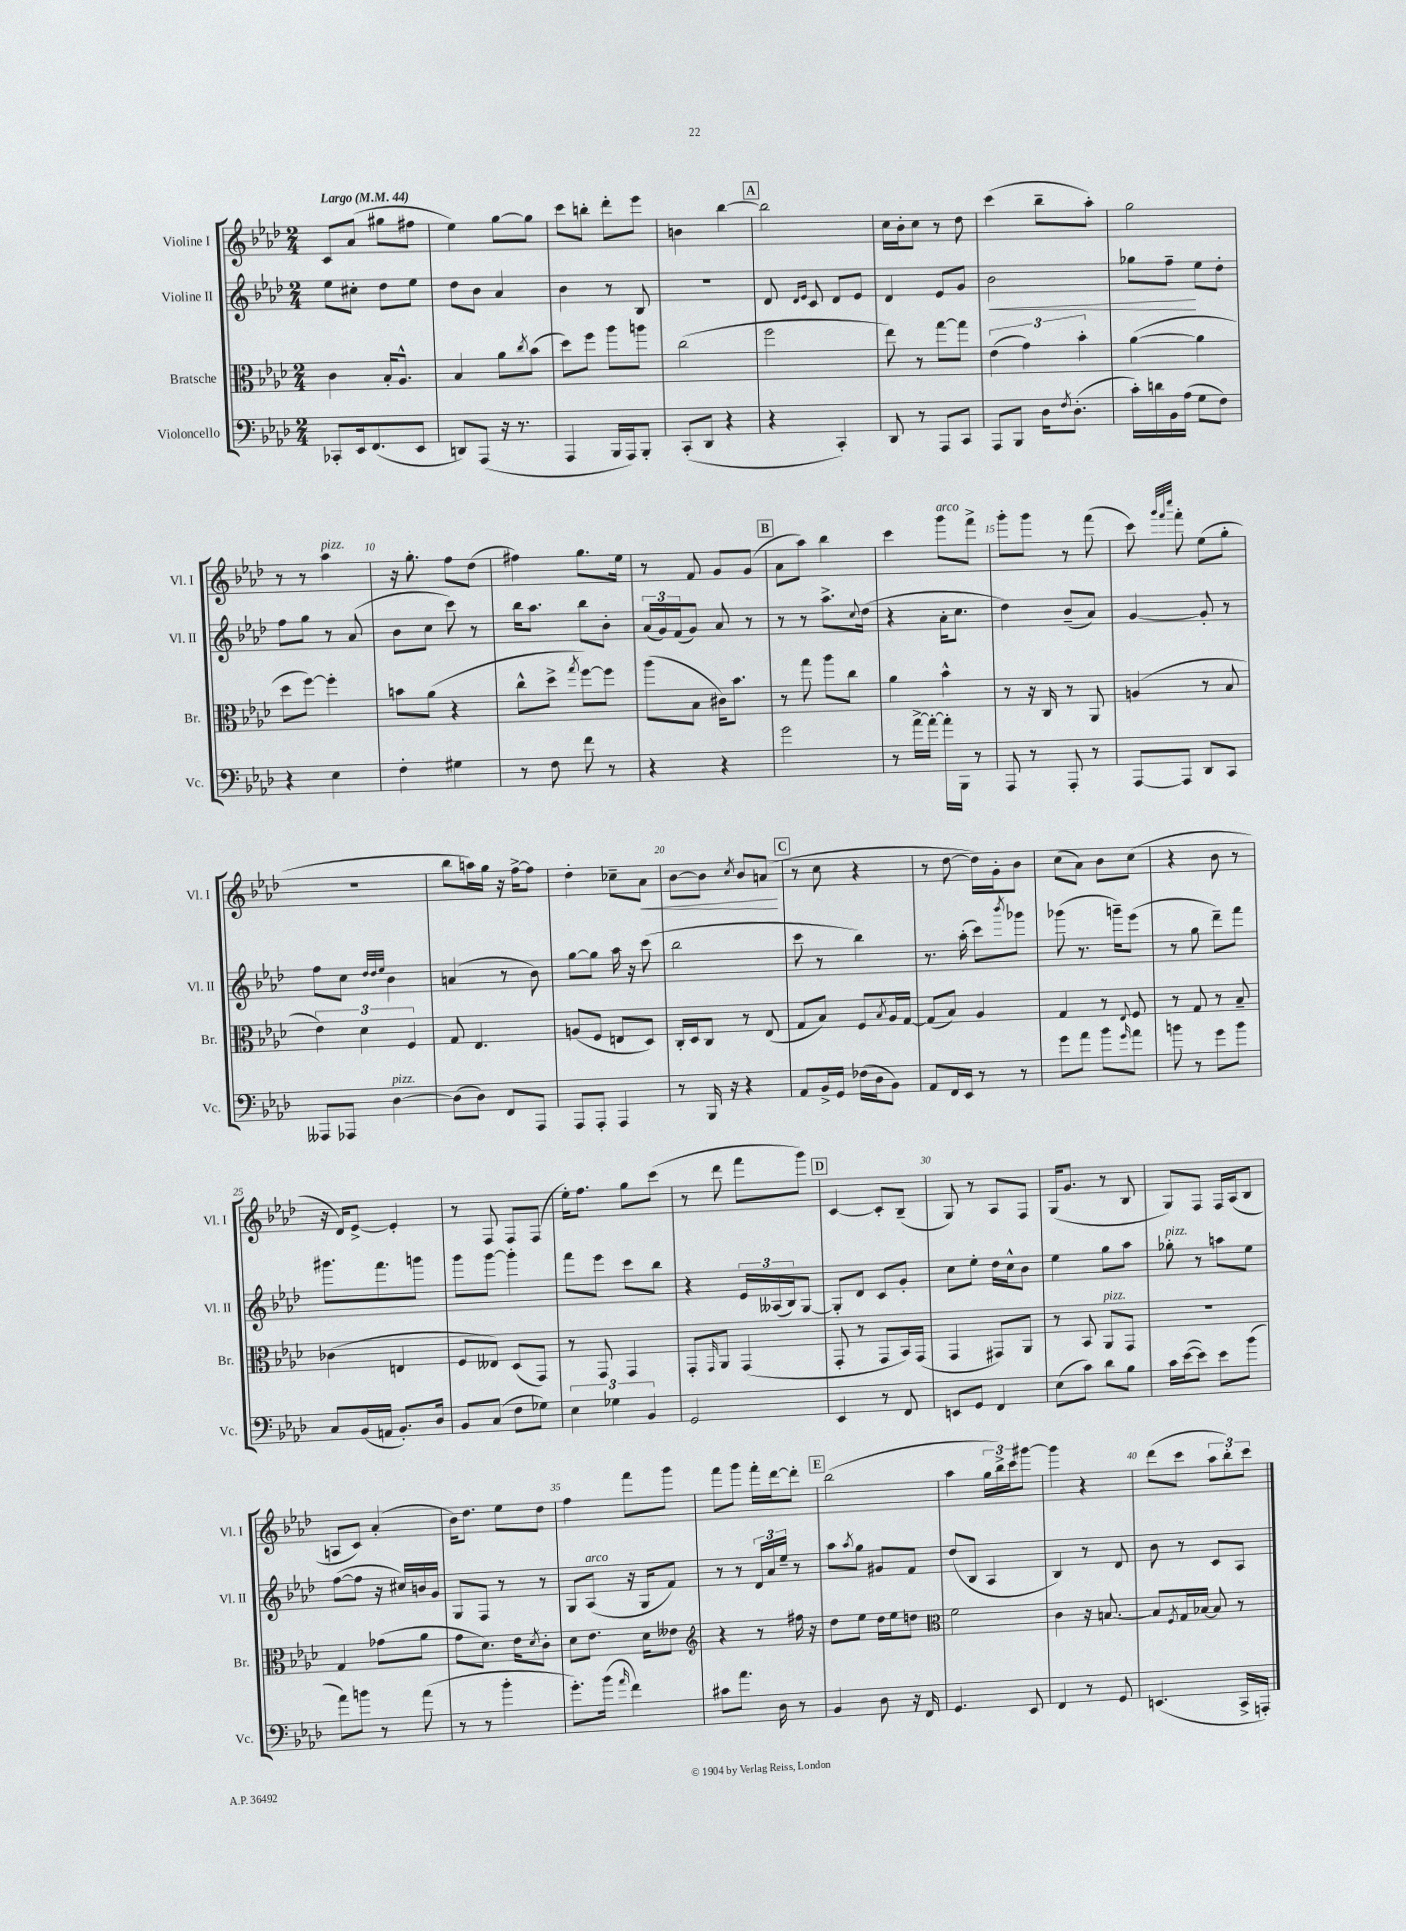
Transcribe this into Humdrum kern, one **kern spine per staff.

**kern	**kern	**kern	**kern
*staff4	*staff3	*staff2	*staff1
*clefF4	*clefC3	*clefG2	*clefG2
*k[b-e-a-d-]	*k[b-e-a-d-]	*k[b-e-a-d-]	*k[b-e-a-d-]
*M2/4	*M2/4	*M2/4	*M2/4
*MM44	*MM44	*MM44	*MM44
8CC-'/L	4c\	8ee-\L	8c/L
16EE-/k	.	8cc#'\J	(8a-/J
(8.FF/	.	.	.
.	16B-'/LK	8dd-\L	8gg#\L
.	8.A-^^/J	.	.
8EE-/J	.	8ee-\J	8ff#\J
=	=	=	=
8DD/L)	4B-/	8dd-\L	4ee-\)
(8AAA-/J	.	8b-\J	.
16r	8a-\L	4a-/	[8gg\L
8.r	.	.	.
.	8qcc/	.	.
.	(8b-\J	.	8gg\]J
=	=	=	=
4AAA-/	8dd-\L)	4b-\	8ccc\L
.	8ff\J	.	8bb'\J
16BBB-/LL	8aa-\L	8r	8ddd-'\L
16AAA-/J)	.	.	.
8BBB-'/J	8aa\J	8B-/	8eee-\J
=	=	=	=
(8CC'/L	(2cc\	2r	4b\
8DD-/J	.	.	.
4r	.	.	[4bb-\
=	=	=	=
4r	2ff\	8d-/	2bb-\]
.	.	16qqd-/LL	.
.	.	16qqe-/JJ	.
.	.	8c/	.
4CC'/)	.	8d-/L	.
.	.	8e-/J	.
=	=	=	=
8DD-/	8ee-\)	4d-/	16cc\LL
.	.	.	16b-'\J
8r	8r	.	8cc\J
8AAA-/L	[8gg\L	8e-/L	8r
8CC/J	8gg\]J	8g/J	8dd-\
=	=	=	=
8AAA-/L	(6e-\	2b-\	(4ccc\
8BBB-/J	.	.	.
.	6g\)	.	.
16D-\LK	.	.	8bb-~\L
8qF/	.	.	.
(8.D-'\J	.	.	.
.	6b-'\	.	.
.	.	.	8aa-'\J)
=	=	=	=
16c'\LL)	([4a-\	8gg-\L	2gg\
16d\	.	.	.
16BB-\	.	8ff~\J	.
(16A-\JJ	.	.	.
8G\L	4a-\]	8ee-\L	.
8F\J)	.	8dd-'\J	.
=	=	=	=
4r	8dd-\L	8ff\L	8r
.	[8ff\J)	8gg\J	8r
4E-\	4ff'\]	8r	4aa-\
.	.	(8a-/	.
=	=	=	=
4F'\	8b\L	8b-\L	16r
.	.	.	8.gg'\
.	(8a-\J	8cc\J	.
4G#\	4r	8ccc\)	8ff\L
.	.	8r	(8dd-\J
=	=	=	=
8r	8cc^^\L	16bb-\LK	4ff#\)
.	.	8.aa-\J	.
8F\	8dd-^\J	.	.
.	8qgg/	.	.
8f\	[8ff\L)	8bb-\L	8.gg\L
8r	8ff\]J	8b-'\J	.
.	.	.	16ee-\Jk
=	=	=	=
4r	(8aa-\L	(24a-/LL	8r
.	.	24g/)	.
.	.	(24f/J	.
.	8B-\J	8g/J)	8f/
4r	16c#\LK)	8a-/	8g/L
.	8.b-\J	.	.
.	.	8r	(8g/J
=	=	=	=
2g\	8r	8r	8a-\L
.	8gg\	8r	8aa-\J)
.	8aa-\L	8.aa-^\L	4bb-\
.	8cc\J	.	.
.	.	8qqcc/	.
.	.	(16dd-\Jk	.
=	=	=	=
8r	4a-\	4r	4ccc\
[16a-^\LL	.	.	.
16a-'\_JJ	.	.	.
16a-'\]LL	4b-^^\	16a-'\LK	8ggg\L
16BBB-\JJ	.	8.cc\J	.
8r	.	.	8fff^\J
=	=	=	=
8AAA-/	8r	4dd-\)	8ggg'\L
8r	16r	.	8ggg\J
.	16C/	.	.
8AAA-'/	8r	(8b-~/L	8r
8r	8AA-/	8a-/J)	(8fff\
=	=	=	=
[8AAA-/L	(4A/	[4g/	8ccc\)
.	.	.	32qqggg/LLL
.	.	.	32qqfff/
.	.	.	32qqcccc/JJJ
8AAA-/]J	.	.	8fff'\
8DD-/L	8r	8g'/]	(8ee-\L
8CC/J	8B-/	8r	8gg'\J
=	=	=	=
8AAA--/L	6e-\)	8ff\L	2r
8AAA-/J	.	8cc\J	.
.	6d-\	.	.
.	.	32qqdd-/LLL	.
.	.	32qqdd-/	.
.	.	32qqee-/JJJ	.
[4D-\	.	4b-\	.
.	6F/	.	.
=	=	=	=
(8D-\]L	8G/	(4a/	8bb-\L
8D-\J)	4.E-/	.	16aa\L)
.	.	.	16gg\JJ
8FF/L	.	8r	16r
.	.	.	[16ff^\LK
8AAA-/J	.	8b-\)	8ff\]J
=	=	=	=
8AAA-/L	(8A/L	[8gg\L	4dd-'\
8AAA-'/J	8F/J	8gg\]J	.
4AAA-/	8E/L	16aa-\	8cc-~\L
.	.	16r	.
.	8D-/J)	(8ccc\	8a-\J
=	=	=	=
8r	16C'/LL	2bb-\	[8b-\L
.	16D-/J	.	.
16BBB-/	8C/J	.	8b-\]J
16r	.	.	.
.	.	.	8qcc/
4r	8r	.	8b-/L
.	(8E-/	.	(8a/J
=	=	=	=
8AA-/L	8G/L	8ccc\	8r
16BB-^/L	8B-/J)	8r	8cc\
16GG/JJ	.	.	.
(16F-\LL	8F/L	4bb-\)	4r
16D-\J	.	.	.
.	8qB-/	.	.
8BB-\J)	16A-/L	.	.
.	[16G/JJ	.	.
=	=	=	=
8AA-/L	(8G/]L	8.r	8r
16FF/L	8B-/J)	.	[8dd-\
16EE-/JJ	.	(16aa-'\	.
8r	4A-/	8ccc\L)	16dd-\]LL)
.	.	.	16g'\J
.	.	8qbbb-/	.
8r	.	8ggg-\J	8b-\J
=	=	=	=
8g\L	4G/	(8ggg-\	(8cc\L
8a-\J	.	8.r	8a-\J)
8b-\L	8r	.	8b-\L
.	.	16ggg~\LK)	.
16qqg/	8qqE-/	.	.
8a-\J	8F/	(8eee-\J	(8cc\J
=	=	=	=
8b\	8r	8r	4r
8r	8G/	8gg\	.
8g\L	8r	8ddd-~\L)	8b-\
8b\J	8B-~/	8fff\J	8r
=	=	=	=
8C/L	(4c-\	8.ggg#\L	16r
.	.	.	16d-/LK)
(16BB-/L	.	.	[8e-^/J
16AA/JJ	.	8.fff\	.
8.BB-'/L)	4E/	.	4e-'/]
.	.	8ggg\J	.
16D-/Jk	.	.	.
=	=	=	=
8BB-/L	8F/L	8ggg\L	8r
(8C/J	8E--/J)	[8ggg\J	8F/
8F\L	(8D-/L	4ggg'\]	8F/L
8G-\J)	8GG/J)	.	(8F/J
=	=	=	=
6E-\	8r	8fff\L	16ee-'\LK)
.	.	.	8.ff\J
.	8GG/	8eee-\J	.
6G-\	.	.	.
.	4GG/	8ccc\L	8gg\L
6BB-/	.	.	.
.	.	8bb-\J	(8ccc\J
=	=	=	=
2GG/	8GG'/L	4r	8r
.	16qqGG/	.	.
.	8AA-/J	.	8ddd-\
.	(4GG/	24e-/LL	8fff\L
.	.	(24A--/	.
.	.	24B-/J)	.
.	.	[8G/J	8ggg\J)
=	=	=	=
4EE-/	8GG'/	8G'/]L	[4c/
.	8r	8d-/J	.
8r	8GG/L	8c/L	8c'/]L
8FF/	16BB-/L)	8g'/J	(8B-~/J
.	(16GG/JJ	.	.
=	=	=	=
8EE/L	4GG/	8cc\L	8G/)
8GG/J	.	8ee-'\J	8r
4FF/	8GG#/L)	16dd-\LL	8A-/L
.	.	16cc^^\J	.
.	8AA-/J	8b-\J	8F/J
=	=	=	=
(8E-\L	8r	4ee-\	(16G/LK
.	.	.	8.g/J
8c\J)	8BB-/	.	.
8d-\L	8AA-/L	8gg\L	8r
8B-\J	8GG/J	8aa-\J	8B-/
=	=	=	=
16c\LL	2r	8gg-'\	8G/L)
([16e-\J	.	.	.
8e-\]J)	.	8r	8F/J
8e-\L	.	8aa\L	16F/LL
.	.	.	(16A-/J
(8b-\J	.	8ee-\J	8B-/J
=	=	=	=
8a-\L)	4G/	([8ff\L	8A/L
8b\J	.	8ff\]J	8c/J)
8r	(8g-\L	16r	(4a-'/
.	.	16cc#/LL)	.
(8a-\	8a-\J	16b/	.
.	.	16g/JJ	.
=	=	=	=
8r	8g\L	8G/L	16b-\LK)
.	.	.	8.dd-\J
8r	8.d-\J)	8F/J	.
4b-'\	.	8r	8ee-\L
.	16e-\LK	.	.
.	8qd-/	.	.
.	8c'\J	8r	8dd-\J
=	=	=	=
8.g'\L)	8d-\L	8G/L	4ff\
.	8.e-\J	(8A-/J	.
(16b-\Jk	.	.	.
16qqa-/	.	.	.
4f\)	.	16r	8fff\L
.	16d-\LK	16G/LK	.
.	8e--\J	8f/J)	8ggg\J
=	=	=	=
*	*clefG2	*	*
8c#\L	4r	8r	8fff\L
8.a-\J	.	8r	8ggg\J
.	8r	24d-/LL	16fff'\LL
.	.	24a-/	.
16D-\	.	.	[16ddd-\J
.	.	24ee-~/JJ	.
8r	16ff#\	8r	8ddd-'\]J
.	16r	.	.
=	=	=	=
4BB-/	8dd-\L	8aa-\L	(2bb-\
.	.	8qaa-/	.
.	8ee-\J	8gg\J	.
8D-\	16dd-\LL	8g#/L	.
.	16ee-\J	.	.
16r	8dd\J	8f/J	.
16FF/	.	.	.
=	=	=	=
*	*clefC3	*	*
4.GG/	2f\	(8dd-/L	4aa-\
.	.	8B-/J	.
.	.	4A-/	24gg\LL
.	.	.	24bb-^\)
.	.	.	24ccc\J
8EE-/	.	.	[8ggg#\J
=	=	=	=
4FF/	4c\	4B-/)	4ggg#\]
8r	16r	8r	4r
.	[8.B/	.	.
8GG/	.	8d-/	.
=	=	=	=
(4.EE/	8B/]L	8b-\	(8ddd-\L
.	8qF/	.	.
.	16G/L	8r	8ccc\J
.	[16B-/JJ	.	.
.	8B-/]	8c/L	12aa-\L
.	.	.	12bb-'\)
16CC^/LL	8r	8A-/J	.
.	.	.	12ccc\J
16AAA'/JJ)	.	.	.
==	==	==	==
*-	*-	*-	*-
